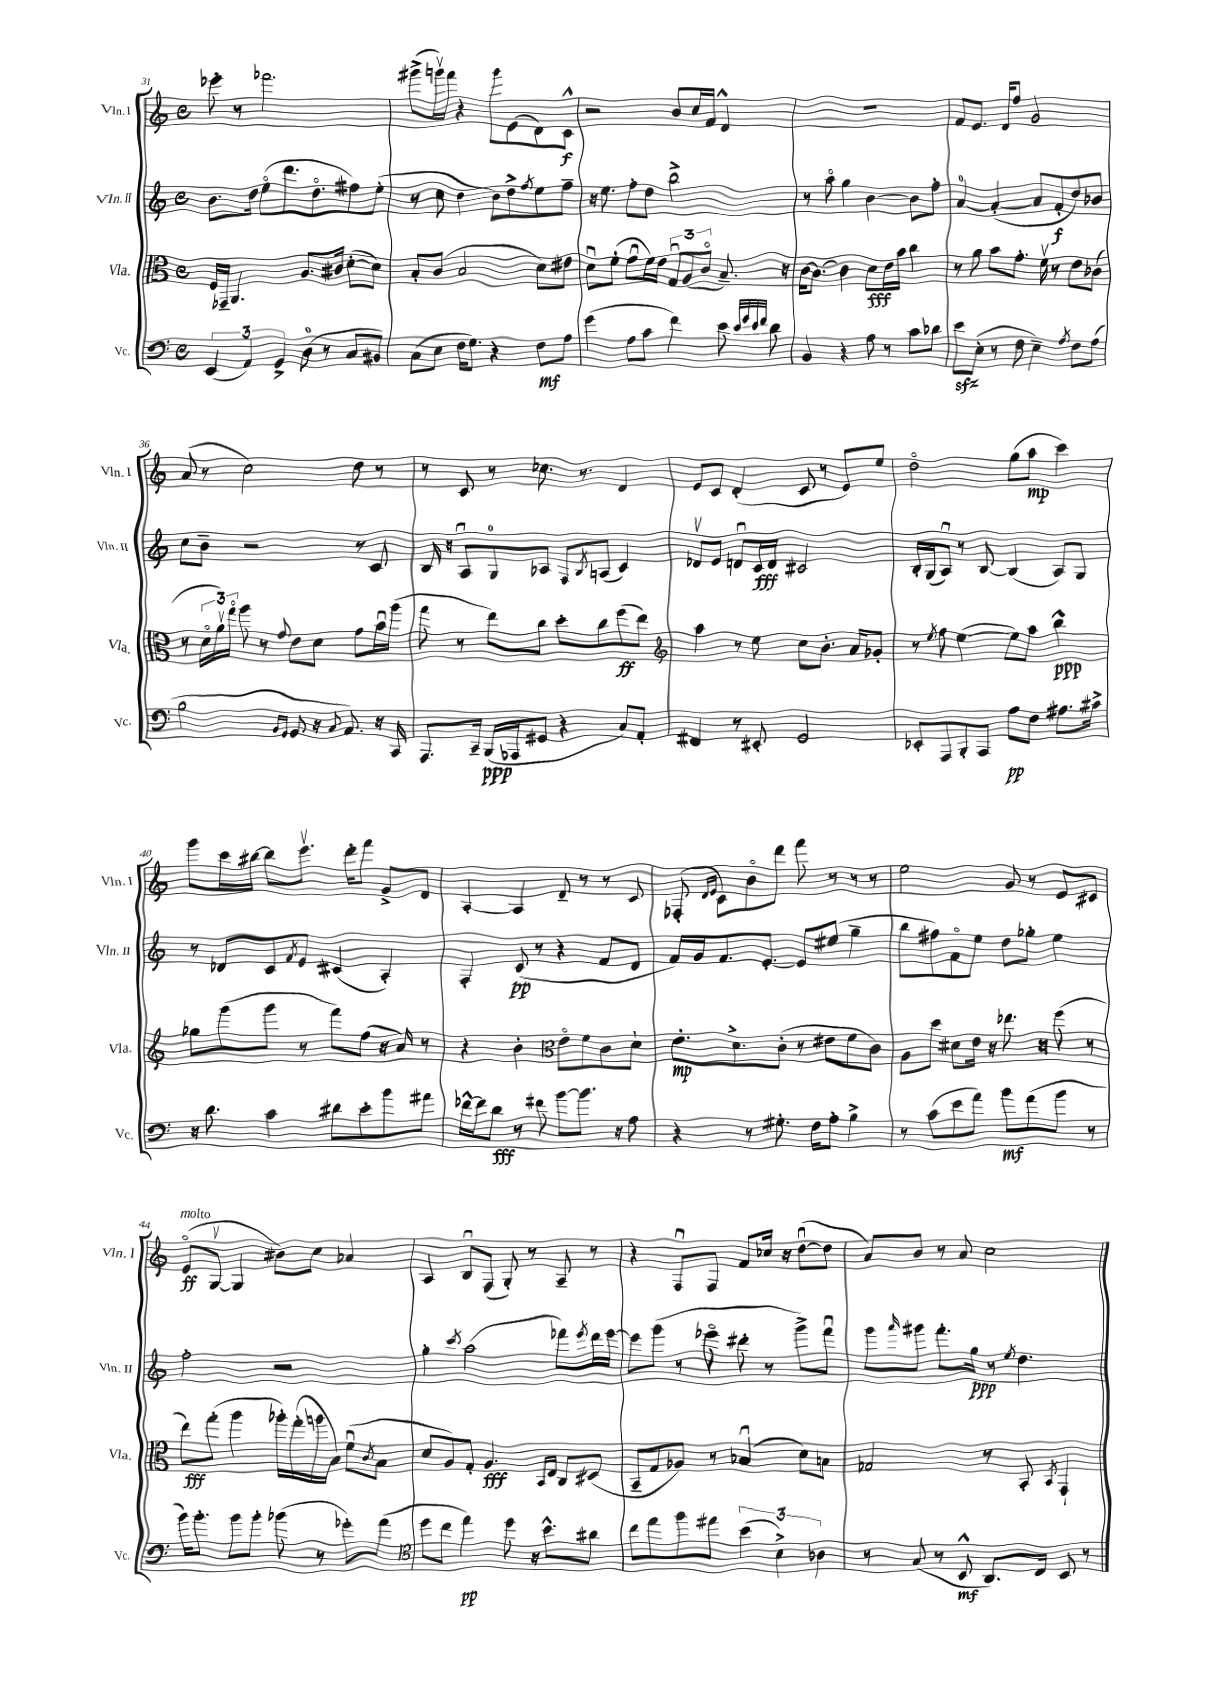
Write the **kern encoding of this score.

**kern	**dynam	**kern	**dynam	**kern	**dynam	**kern	**dynam
*part4	*part4	*part3	*part3	*part2	*part2	*part1	*part1
*staff4	*staff4	*staff3	*staff3	*staff2	*staff2	*staff1	*staff1
*I"Vc.	*	*I"Vla.	*	*I"Vln. II	*	*I"Vln. I	*
*I'Vc.	*	*I'Vla.	*	*I'Vln. II	*	*I'Vln. I	*
*clefF4	*	*clefC3	*	*clefG2	*	*clefG2	*
*k[]	*	*k[]	*	*k[]	*	*k[]	*
*M4/4	*	*M4/4	*	*M4/4	*	*M4/4	*
*met(c)	*	*met(c)	*	*met(c)	*	*met(c)	*
=31	=31	=31	=31	=31	=31	=31	=31
(6EE/	.	16F/LL	.	8.b\L	.	8eee-X'\	.
.	.	16GG-X~/JJ	.	.	.	.	.
.	.	4.AA/	.	.	.	8r	.
6AA/)	.	.	.	.	.	.	.
.	.	.	.	16dd\Jk	.	.	.
.	.	.	.	(8ee\L	.	2.fff-X\	.
6GG^/	.	.	.	.	.	.	.
.	.	.	.	8.ddd\	.	.	.
(8D\	.	8.A/L	.	.	.	.	.
.	.	.	.	8.dd\	.	.	.
8r	.	.	.	.	.	.	.
.	.	16c#X/Jk	.	.	.	.	.
8C/L	.	([8d'\L	.	8ff#X\)	.	.	.
8BB#X/J)	.	8d\J])	.	(8ee'\J	.	.	.
=32	=32	=32	=32	=32	=32	=32	=32
(8C\L	.	8B'/L	.	8r	.	(8ggg#X^\L	.
8E\J	.	(8c/J	.	8cc\	.	16gggnv\L)	.
.	.	.	.	.	.	16fff\JJ	.
16F\KL	.	2B/	.	4dd\	.	4r	.
8.G\J)	.	.	.	.	.	.	.
4r	.	.	.	8b\L)	.	8ggg\L	.
.	.	.	.	8dd^\	.	(8e\	.
.	.	.	.	8qff/	.	.	.
8F\L	mf	8d\L)	.	8ee\	.	8d\)	.
8A\J	.	8e#X\J	.	8ff~\J	.	8c^^\J	f
=33	=33	=33	=33	=33	=33	=33	=33
(4g\	.	8du\L	.	16r	.	2r	.
.	.	.	.	8.ee\	.	.	.
.	.	(8f'\J	.	.	.	.	.
8A\L	.	8gu\L	.	8ff'\L	.	.	.
8c\J	.	16f\L)	.	8dd\J	.	.	.
.	.	16e\JJ	.	.	.	.	.
4f\)	.	12Gu/L	.	2bb^\	.	8b/L	.
.	.	(12A/	.	.	.	.	.
.	.	.	.	.	.	16cc/L	.
.	.	12c/J	.	.	.	.	.
.	.	.	.	.	.	16f/JJ	.
8e\	.	8.B~/)	.	.	.	4d^^/	.
32qqe/LLL	.	.	.	.	.	.	.
32qqg/	.	.	.	.	.	.	.
32qqe/	.	.	.	.	.	.	.
32qqf/JJJ	.	.	.	.	.	.	.
8d\	.	.	.	.	.	.	.
.	.	16r	.	.	.	.	.
=34	=34	=34	=34	=34	=34	=34	=34
4BB/	.	[16c\KL	.	8r	.	1r	.
.	.	8.c\J_	.	.	.	.	.
.	.	.	.	8aa\	.	.	.
4r	.	4c\]	.	4gg\	.	.	.
8A\	.	8d\L	fff	[4b\	.	.	.
8r	.	16e\L	.	.	.	.	.
.	.	16b\JJ	.	.	.	.	.
8c\L	.	4cc\	.	8b\L]	.	.	.
8d-X\J	.	.	.	8ff'\J	.	.	.
=35	=35	=35	=35	=35	=35	=35	=35
8ezz\L	.	8r	.	[4a/	.	8f/L	.
(8E'\J	.	8a\	.	.	.	8.e/J	.
8r	.	8b\L	.	(4a'/_	.	.	.
.	.	.	.	.	.	16d/KL	.
8F\	.	8.g'\J	.	.	.	8ff/J	.
4E~\)	.	.	.	8a/L]	.	2g/	.
.	.	16fv\	.	.	.	.	.
.	.	8r	.	8f'/	f	.	.
8qA/	.	.	.	.	.	.	.
8F\L	.	8e\L	.	8dd/)	.	.	.
(8A\J	.	(8c-X\J	.	8b-X/J	.	.	.
!!LO:LB:g=z
=36	=36	=36	=36	=36	=36	=36	=36
2B\	.	8r	.	8cc\L	.	(8a/	.
.	.	24d\LL	.	8b~\J	.	8r	.
.	.	24av\)	.	.	.	.	.
.	.	24gg\JJ	.	.	.	.	.
.	.	8aa\	.	2r	.	2cc\)	.
.	.	8r	.	.	.	.	.
16qqBB/LL	.	.	.	.	.	.	.
16qqGG/JJ	.	8qqg/	.	.	.	.	.
8GG/	.	8e\L	.	.	.	.	.
16r	.	8d\J	.	.	.	.	.
8qqC/	.	.	.	.	.	.	.
8.AA/)	.	.	.	.	.	.	.
.	.	8g\L	.	8r	.	8dd\	.
16r	.	16bu\L	.	8c/	.	8r	.
16CC/	.	(16aa\JJ	.	.	.	.	.
=37	=37	=37	=37	=37	=37	=37	=37
8.AAA/L	.	8gg\	.	16B/	.	8r	.
.	.	.	.	16r	.	.	.
.	.	8r	.	8Au/L	.	8c/	.
16CC~/Jk	.	.	.	.	.	.	.
(16BBB/LL	ppp	8ee\L)	.	8G/	.	8r	.
16AAA-X/J	.	.	.	.	.	.	.
8GG#X/J	.	8cc\J	.	8A-X/J	.	8.cc-X\	.
4r	.	8dd'\L	.	8F/L	.	.	.
.	.	.	.	.	.	8.r	.
.	.	.	.	8qB/	.	.	.
.	.	8cc\	.	(8An/J	.	.	.
8C/L)	.	(8ff\	ff	4c/)	.	4d/	.
8AA'/J	.	8ee\J)	.	.	.	.	.
=38	=38	=38	=38	=38	=38	=38	=38
*	*	*clefG2	*	*	*	*	*
4FF#X/	.	4aa\	.	8d-Xv/L	.	8e/L	.
.	.	.	.	8e/J	.	8c/J	.
8r	.	8r	.	8dnu/L	.	(4d'/	.
8EE#X'/	.	8ee\	.	16c/L	fff	.	.
.	.	.	.	16d/JJ	.	.	.
2GG/	.	8cc\L	.	2c#X/	.	8c/	.
.	.	8.b'\J	.	.	.	8r	.
.	.	.	.	.	.	8e/L)	.
.	.	16a/KL	.	.	.	.	.
.	.	8g-X'/J	.	.	.	8ee/J	.
=39	=39	=39	=39	=39	=39	=39	=39
8EE-X'/L	.	8r	.	16B'/LL	.	2dd\	.
.	.	.	.	(16G/J	.	.	.
.	.	8qee/	.	.	.	.	.
8AAA/	.	8ff\	.	8Au/J)	.	.	.
8BBB'/	.	([4ee\	.	8r	.	.	.
8AAA/J	.	.	.	[8B/	.	.	.
8A\L	pp	8ee\L])	.	(4B/]	.	(8gg\L	.
8F\J	.	8aa\J	.	.	.	8aa\J	mp
8.A#X\L	.	4bb^^\	ppp	8A/L)	.	4ccc\)	.
.	.	.	.	8G/J	.	.	.
16c#X^\Jk	.	.	.	.	.	.	.
!!LO:LB:g=z
=40	=40	=40	=40	=40	=40	=40	=40
16r	.	8gg-X\L	.	8r	.	8ggg\L	.
8.d\	.	.	.	.	.	.	.
.	.	(8ggg\	.	8d-X/L	.	16ccc\L	.
.	.	.	.	.	.	[16bb#X\JJ	.
4c\	.	8ggg\J	.	8c/	.	8bb#\L]	.
.	.	.	.	8qf/	.	.	.
.	.	8r	.	8e/J	.	8.eeev\J	.
8d#X\L	.	8fff\L)	.	(4c#X/	.	.	.
.	.	.	.	.	.	16ddd'\KL	.
8e'\	.	(8ff\J	.	.	.	8fff\J	.
8b\	.	16r	.	4A'/)	.	8g^/L	.
.	.	16a/)	.	.	.	.	.
8a#X\J	.	8r	.	.	.	8d/J	.
=41	=41	=41	=41	=41	=41	=41	=41
[16f-X^^\LL	.	4r	.	4F'/	.	[4A'/	.
16f-\J]	.	.	.	.	.	.	.
8d\J	fff	.	.	.	.	.	.
8r	.	4b'\	.	(8c/	pp	4A/]	.
8f#X\	.	.	.	8r	.	.	.
*	*	*clefC3	*	*	*	*	*
[8b\L	.	8e\L	.	4r	.	8d~/	.
8.b\J]	.	8f\	.	.	.	8r	.
.	.	8c\	.	8f/L	.	8r	.
16r	.	.	.	.	.	.	.
8A\	.	8d`\J	.	8d/J	.	8c/	.
=42	=42	=42	=42	=42	=42	=42	=42
4r	.	8.e'\L	mp	16f/LL)	.	(8F-X'/	.
.	.	.	.	16g/J	.	.	.
.	.	.	.	.	.	16qqd/LL	.
.	.	.	.	.	.	16qqe/JJ	.
.	.	.	.	8.f/	.	8c\L)	.
.	.	8.d^\	.	.	.	.	.
8r	.	.	.	.	.	8b\	.
.	.	.	.	[8.e'/J	.	.	.
8.G#X'\	.	(8c'\J	.	.	.	8ddd\J	.
.	.	8r	.	8e/L]	.	8fff\	.
16F\KL	.	.	.	.	.	.	.
8A'\J	.	8e#X\L	.	(8ee#X/J	.	8r	.
4B^\	.	8f\	.	4gg~\	.	8r	.
.	.	8c\J)	.	.	.	8r	.
=43	=43	=43	=43	=43	=43	=43	=43
8r	.	8A\L	.	8bb\L	.	2ee\	.
(8c\L	.	8dd\J	.	8ff#X\)	.	.	.
8e\	.	8d#X\L	.	8f\	.	.	.
8a\J)	.	16e\Jk	.	8ee\J	.	.	.
.	.	16r	.	.	.	.	.
8b\L	mf	8.ee-X\	.	8dd\L	.	8g/	.
(8a\	.	.	.	8gg-X'\J	.	8r	.
.	.	16r	.	.	.	.	.
8b\J	.	(8ff\	.	4ee\	.	8e/L	.
8r	.	8r	.	.	.	8c#X/J	.
!!LO:LB:g=z
=44	=44	=44	=44	=44	=44	=44	=44
!	!	!	!	!	!	!LO:TX:a:i:t=molto	!
16b\KL)	.	8ee\L)	fff	2ff'\	.	(8e/L	ff
8.b'\J	.	.	.	.	.	.	.
.	.	(8gg'\J	.	.	.	[8Gv/J	.
8b\L	.	4aa\	.	.	.	4G/]	.
8b'\J	.	.	.	.	.	.	.
(8b-X\	.	16aa-X'\LL)	.	2r	.	8b#X\L)	.
.	.	(16gg'\	.	.	.	.	.
8r	.	16aan\	.	.	.	8cc\J	.
.	.	16B\JJ)	.	.	.	.	.
8g-X'\L)	.	(8fu\L	.	.	.	4a-X/	.
.	.	8qc/	.	.	.	.	.
(8a\J	.	8B\J	.	.	.	.	.
=45	=45	=45	=45	=45	=45	=45	=45
*clefC4	*	*	*	*	*	*	*
8dd\L	.	8d/L	.	4gg'\	.	4A/	.
8cc\J	.	8A/)	.	.	.	.	.
.	.	.	.	8qccc/	.	.	.
4ee\)	pp	8G'/J	.	(2aa\	.	8Bu/L	.
.	.	4.A/	fff	.	.	(8F/J	.
8dd\	.	.	.	.	.	8G'/)	.
16r	.	.	.	.	.	8r	.
8.b^^\L	.	.	.	.	.	.	.
.	.	16qqBB/LL	.	.	.	.	.
.	.	16qqE/JJ	.	.	.	.	.
.	.	8C/L	.	8fff-X\L)	.	8A~/	.
.	.	.	.	8qeee/	.	.	.
8a#X\J	.	(8D#X/J	.	16ddd\L	.	8r	.
.	.	.	.	[16eee\JJ	.	.	.
=46	=46	=46	=46	=46	=46	=46	=46
8cc\L	.	8BB~/L	.	8eee\L]	.	4r	.
8ee\	.	8G/	.	(8ggg\J	.	.	.
8ff\	.	8A-X/J)	.	8r	.	8Fu/L	.
8ee#X\J	.	8r	.	8eee-X\	.	8F/J	.
(6b\	.	(4B-Xu/	.	8ddd#X'\	.	8f/L	.
.	.	.	.	8r	.	16cc-X/Jk	.
6B^\)	.	.	.	.	.	.	.
.	.	.	.	.	.	16r	.
.	.	8d\L)	.	8ggg^\L)	.	([8ddu\L	.
6A-X\	.	.	.	.	.	.	.
.	.	8Bn\J	.	8fffu\J	.	8dd\J]	.
=47	=47	=47	=47	=47	=47	=47	=47
8r	.	2G-X/	.	8ggg\L	.	8a/L)	.
.	.	.	.	16qqaaa/	.	.	.
(8G/	.	.	.	8ggg#X\J	.	8b/J	.
8r	.	.	.	8.fff'\L	.	8r	.
8BB^^/	mf	.	.	.	.	8a/	.
.	.	.	.	16gg\Jk	ppp	.	.
8.AA/L)	.	8r	.	8r	.	2cc\	.
.	.	.	.	8qee/	.	.	.
.	.	8BB'/	.	4.dd\	.	.	.
16C/Jk	.	.	.	.	.	.	.
.	.	8qBB/	.	.	.	.	.
8BB/	.	4GG`/	.	.	.	.	.
8r	.	.	.	.	.	.	.
==	==	==	==	==	==	==	==
*-	*-	*-	*-	*-	*-	*-	*-
